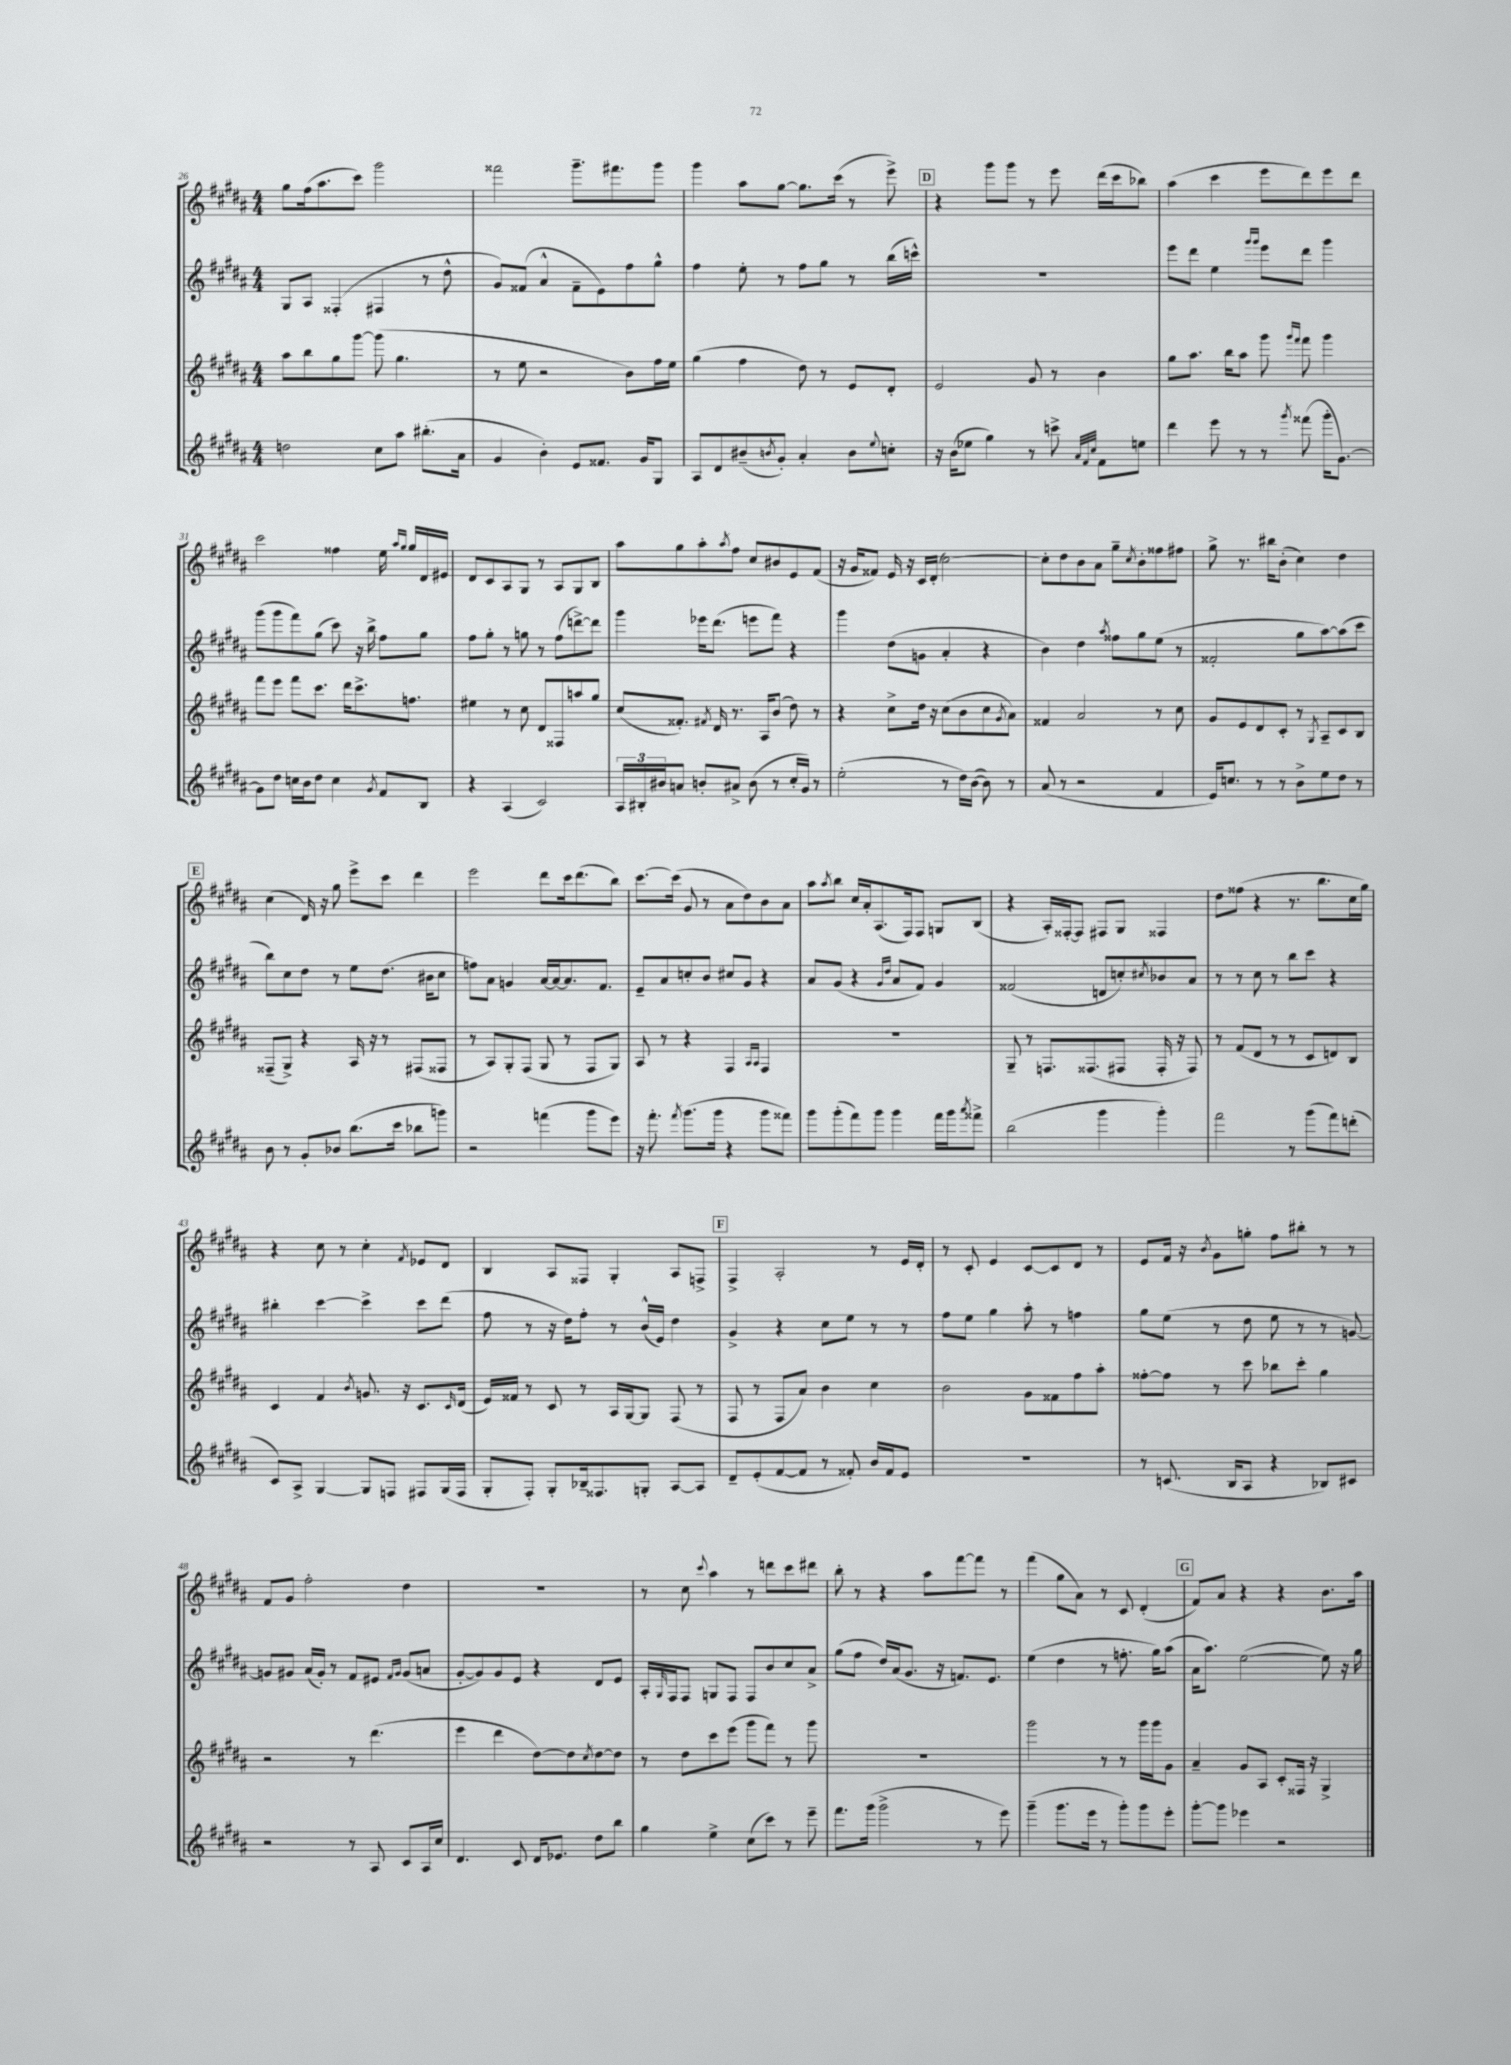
<<
\new StaffGroup <<
\new Staff = "s0" {
    \clef treble \key b \major \numericTimeSignature \time 4/4
    gis''8 fis''16( ais''8. cis'''8) gis'''2 |
    fisis'''2 gis'''8.-- fis'''8. gis'''8 |
    gis'''4 ais''8 gis''8~ gis''8. cis'''16( r8 e'''8->) |
    \mark \markup { \box "D" } r4 gis'''8 gis'''8 r8 e'''8 dis'''16( cis'''16 bes''8) |
    ais''4( cis'''4 e'''8 dis'''8) e'''8 dis'''8 |
    cis'''2 fisis''4 e''16 \grace { ais''16 gis''16 } gis''16 dis'16 eis'16 |
    dis'8 cis'8 ais8 gis8 r8 ais8 gis8 b8 |
    ais''8 gis''8 ais''8-. \acciaccatura { ais''8 } fis''8 cis''8 bis'8 e'8 fis'8( |
    r16 gis'16 fisis'8) e'16 r16 cis'16 dis'16-.( cis''2~) |
    cis''8-. dis''8 b'8 ais'8 gis''8-- \acciaccatura { cis''8 } b'8-. fisis''8 fis''8 |
    gis''8-> r8. bis''16 b'8-.( cis''4) dis''4 |
    \mark \markup { \box "E" } cis''4( dis'16) r16 gis''8 e'''8-> cis'''8 dis'''4 |
    e'''2 dis'''8 cis'''16 dis'''8.( b''8) |
    cis'''8.~ cis'''16( gis'8 r8 ais'8 dis''8) b'8 ais'8 |
    ais''8 \acciaccatura { ais''8 } b''8 cis''16 ais'16-. ais8.( fis16) fis8 g8 b8( |
    r4 ais16-.) fisis16~-. fisis8 fis8 gis8 fisis4 |
    dis''8 fisis''8( r4 r8. b''8. cis''16 gis''16) |
    r4 cis''8 r8 cis''4-. \acciaccatura { fis'8 } ees'8 dis'8 |
    b4 ais8 fisis8 gis4-. ais8 f8-> |
    \mark \markup { \box "F" } fis4-> ais2-. r8 e'16 dis'16-. |
    r8 cis'8-. e'4 cis'8~ cis'8 dis'8 r8 |
    e'8 fis'16 r16 \acciaccatura { b'8 } gis'8 g''8-. fis''8 bis''8-. r8 r8 |
    fis'8 gis'8 fis''2-. dis''4 |
    R1 |
    r8 cis''8 \appoggiatura { cis'''8 } ais''4 r8 d'''8 cis'''8 dis'''8 |
    b''8-. r8 r4 ais''8 fis'''8~ fis'''8 r8 |
    fis'''4( gis''8 ais'8) r8 cis'8 dis'4-.( |
    \mark \markup { \box "G" } fis'8) ais'8 r4 r4 b'8. ais''16 \bar "|." |
}
\new Staff = "s1" {
    \clef treble \key b \major \numericTimeSignature \time 4/4
    gis8 ais8 fisis4-.( fis4 r8 dis''8-^ |
    gis'8) fisis'8( ais'4-^ fisis'8-- e'8) fis''8 gis''8-^ |
    fis''4 e''8-. r8 fis''8 gis''8 r8 b''16( c'''16-^) |
    \mark \markup { \box "D" } R1 |
    e'''8 dis'''8 e''4 \grace { gis'''16 gis'''16 } e'''8 dis'''8 gis'''4 |
    gis'''8( gis'''8 fis'''8) gis''8( cis'''8) r16 b''16-> fis''8 gis''8 |
    fis''8 gis''8-. r8 g''8 r8 fis''8( d'''8~->) d'''8 |
    gis'''4 ees'''16 dis'''8.( e'''8 fis'''8) r4 |
    gis'''4 dis''8( g'8 ais'4-. r4 |
    b'4) dis''4 \acciaccatura { ais''8 } fisis''8 gis''8 e''8( r8 |
    fisis'2-. gis''8 ais''8~) ais''8( cis'''8 |
    \mark \markup { \box "E" } b''8) cis''8 dis''8 r8 e''8 dis''8.( bis'16 cis''8 |
    f''8) ais'8 g'4 ais'16~ ais'16~ ais'8. fis'8. |
    e'8-- ais'8 c''8-. b'8 cis''8 gis'8 r4 |
    ais'8 gis'8( r4 \grace { gis'16 dis''16 } ais'8 fis'8) gis'4 |
    fisis'2( d'8 c''8-.) \acciaccatura { cis''8 } bes'8 ais'8 |
    r8 r8 cis''8 r8 b''8 cis'''8 r4 |
    bis''4-. cis'''4~ cis'''4-> cis'''8 dis'''8( |
    fis''8 r8 r16 dis''16) fis''8-. r8 b'16-^( e'16) dis''4 |
    \mark \markup { \box "F" } gis'4-> r4 cis''8 e''8 r8 r8 |
    fis''8 e''8 gis''4 ais''8-. r8 f''4 |
    gis''8 e''8( r8 dis''8 e''8 r8 r8 g'8~) |
    g'8 gis'8 ais'16( gis'16-.) r8 fis'8 eis'8 \grace { fis'16 gis'16 } gis'8( a'8 |
    gis'8~-. gis'8) gis'8 e'8 r4 dis'8 e'8 |
    ais16-. \grace { gis16 } fis16 fis8 g8 fis8 fis8 b'8 cis''8 ais'8-> |
    gis''8( fis''8 dis''16) ais'16( gis'8. r16 f'8.) e'8. |
    e''4( dis''4 r8 f''8.-. gis''16) ais''8( |
    \mark \markup { \box "G" } ais'16 ais''8.) e''2~( e''8) r16 gis''16 \bar "|." |
}
\new Staff = "s2" {
    \clef treble \key b \major \numericTimeSignature \time 4/4
    ais''8 b''8 gis''8 gis'''8~ gis'''8( gis''4. |
    r8 e''8 r2 b'8) fis''16 e''16 |
    gis''4( fis''4 dis''8) r8 e'8 dis'8-. |
    \mark \markup { \box "D" } e'2 gis'8 r8 b'4 |
    gis''8 ais''8. b''16 ais''8 gis'''8 \grace { gis'''16 fis'''16 } fis'''8 gis'''4 |
    fis'''8 e'''8 fis'''8 cis'''8. dis'''16 cis'''8.-> f''8. |
    eis''4 r8 cis''8 dis'8 fisis8 a''8 gis''8 |
    cis''8( fisis'8.-.) \acciaccatura { fis'8 } dis'16 r8. ais16 b'8( dis''8) r8 |
    r4 cis''8-> dis''16 r16 cis''8( b'8 cis''8 \acciaccatura { gis'8 } ais'8) |
    fisis'4 ais'2 r8 cis''8 |
    gis'8 e'8 dis'8 cis'8-. r8 \acciaccatura { gis8 } ais8-- cis'8 b8 |
    \mark \markup { \box "E" } fisis8--( gis8->) r4 ais16 r16 r8 fis8( fisis8 |
    r8 ais8) gis8-. fis8( gis8 r8 fis8 gis8) |
    ais8 r8 r4 fis4 \grace { ais16 ais16 } fis4 |
    R1 |
    gis8-- r8 f8. fisis8.( fis8 fis16-. r16 fis8) |
    r8 fis'8( dis'8 r8 r8 cis'8 d'8) b8 |
    cis'4 fis'4 \acciaccatura { b'8 } g'8. r16 cis'8. \grace { cis'16 } dis'16( |
    e'16) fisis'16 r8 cis'8 r8 ais16 gis16~ gis8 fis8( r8 |
    \mark \markup { \box "F" } fis8 r8 fis8 ais'8) b'4 cis''4 |
    b'2 gis'8 fisis'8 fis''8 ais''8-. |
    fisis''8~-. fisis''8 r8 cis'''8 bes''8 cis'''8-. gis''4 |
    r2 r8 dis'''4.( |
    e'''4 dis'''4 dis''8~) dis''8 \acciaccatura { cis''8 } dis''8~ dis''8 |
    r8 dis''8 cis'''8 e'''8( gis'''8 fis'''8) r8 gis'''8 |
    R1 |
    gis'''2 r8 r8 gis'''16 gis'''16 gis'8 |
    \mark \markup { \box "G" } ais'4-- gis'8 ais8 cis'8-. fisis16 r16 gis4-> \bar "|." |
}
\new Staff = "s3" {
    \clef treble \key b \major \numericTimeSignature \time 4/4
    d''2 cis''8 ais''8 bis''8.-.( ais'16 |
    gis'4 b'4-.) e'8 fisis'8. gis'16 gis8 |
    ais8 dis'8 bis'8--( \acciaccatura { b'8 } gis'8-.) ais'4-. b'8 \appoggiatura { e''8 } c''8-. |
    \mark \markup { \box "D" } r16 b'16( ees''8 gis''4) r8 c'''8-> \grace { ais'32 fis'32 cis''32 } fis'8 e''8 |
    dis'''4 e'''8 r8 r8 \acciaccatura { gis'''8 } fisis'''8( gis'''16-. gis'8.~) |
    gis'8 dis''8 c''16 b'16 dis''8 c''4 \acciaccatura { gis'8 } fis'8 b8 |
    r4 ais4( cis'2) |
    \tuplet 3/2 { ais16 bis16-. bis'16 } a'8 b'8-. ais'8-> b'8( r8 cis''16-. gis'16) r8 |
    e''2-.( r8 dis''16) b'16~( b'8) r8 |
    ais'8( r8 r2 fis'4 |
    e'16) c''8. r8 r8 b'8-> e''8 dis''8 r8 |
    \mark \markup { \box "E" } b'8 r8 gis'8-. bes'8 b''8.( cis'''16 bes''8 g'''8) |
    r2 f'''4( gis'''8 e'''8) |
    r16 fis'''8.-. \acciaccatura { fis'''8 } gis'''8.( gis'''16 r4 gis'''8 fisis'''8) |
    gis'''8 gis'''8-.( fis'''8) gis'''8 gis'''4 fis'''16 gis'''16 \acciaccatura { ais'''8 } fisis'''8-> |
    b''2( gis'''4 gis'''4-.) |
    fis'''2 r8 gis'''8( fis'''8) d'''8-.( |
    cis'8) ais8-> gis4~ gis8 f8 fis8 gis16( fis16 |
    gis8-. fis8-.) gis8-. bes16-- fisis8. g8-. ais8~ ais8 |
    \mark \markup { \box "F" } dis'8-- e'8-.( fis'8~ fis'8 r8 fisis'8-.) b'16 fisis'16 e'8 |
    R1 |
    r8 c'8.( b16 ais8 r4 bes8) cis'8 |
    r2 r8 ais8 cis'8 ais16 cis''16 |
    dis'4. cis'8 dis'16 ees'8. dis''8 b''8 |
    gis''4 e''4-> cis''8( cis'''8) r8 e'''8-- |
    fis'''8. gis'''16( gis'''2-> r8 e'''8) |
    gis'''4--( gis'''8. e'''16 r8 gis'''8-.) gis'''8 e'''8-. |
    \mark \markup { \box "G" } gis'''8~-. gis'''8 ees'''4 r2 \bar "|." |
}
>>
>>
\layout { \context { \Score currentBarNumber = #26 } }
